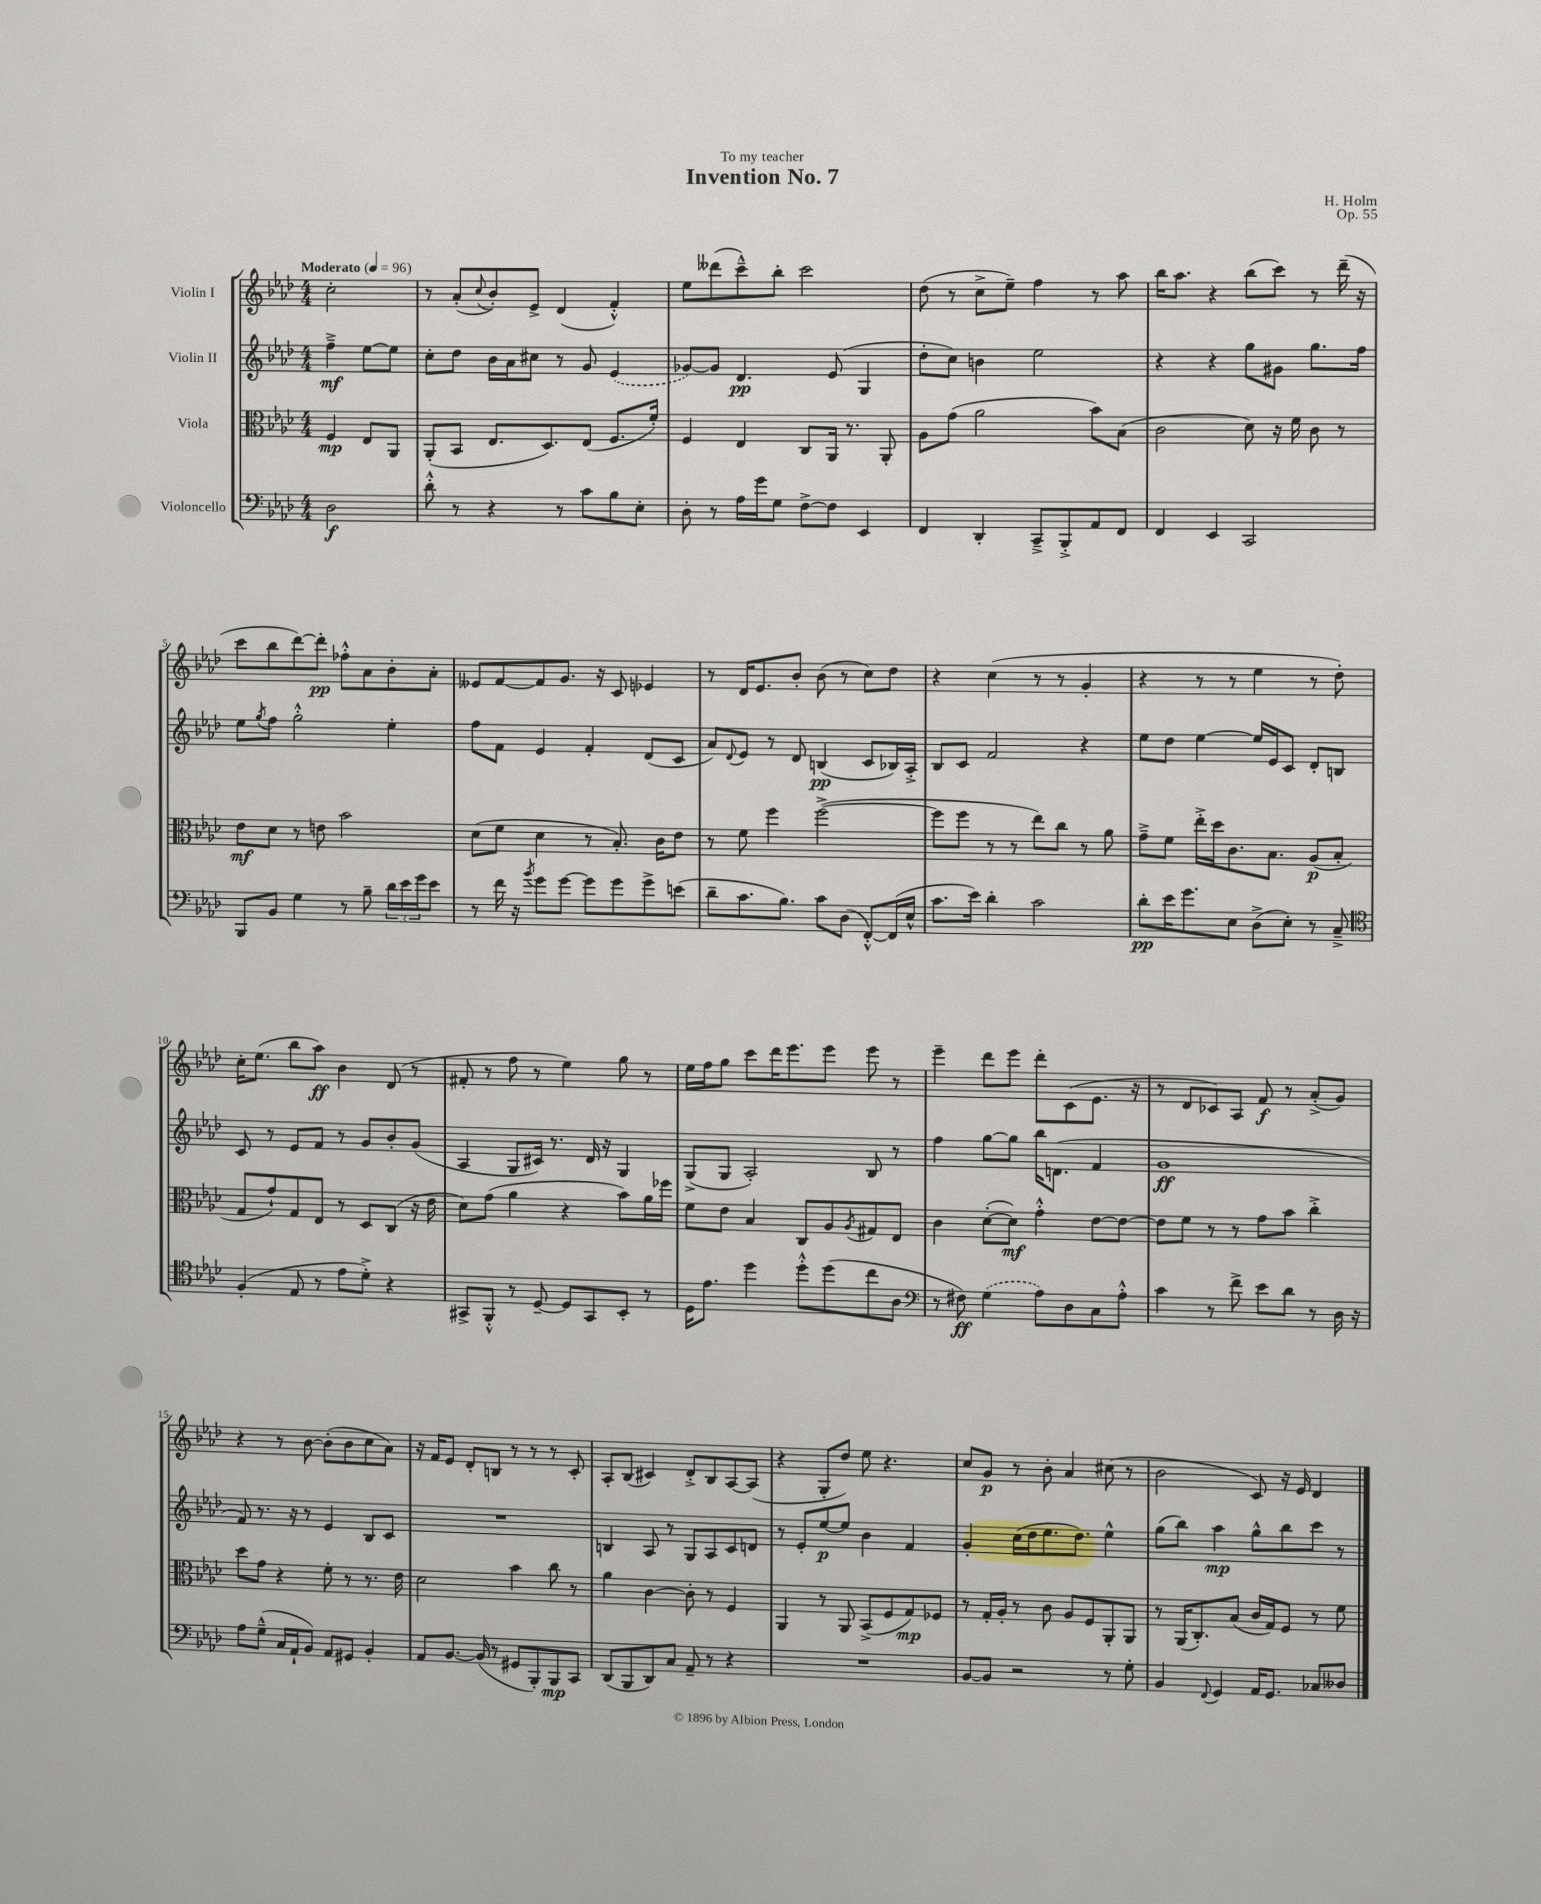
\header { title = "Invention No. 7" composer = "H. Holm" dedication = "To my teacher" opus = "Op. 55" }
<<
\new StaffGroup <<
\new Staff = "s0" \with { instrumentName = "Violin I" } {
    \clef treble \key aes \major \numericTimeSignature \time 4/4 \partial 2 \tempo "Moderato" 4 = 96
    c''2-. |
    r8 aes'8-.( \appoggiatura { c''8 } bes'8-.) ees'8-> des'4( f'4-.-^) |
    ees''8 deses'''8( c'''8---^) bes''8-. c'''2 |
    des''8( r8 c''8-> ees''8--) f''4 r8 aes''8 |
    bes''16 aes''8. r4 bes''8( c'''8) r8 des'''16--( r16 |
    c'''8 bes''8 des'''8~) des'''8-.\pp fes''8-.-^ aes'8 bes'8-. aes'8-. |
    eeses'8 f'8~ f'8 g'8. r16 c'8 ees'4 |
    r8 des'16 ees'8. bes'8-. bes'8( r8 c''8) des''8 |
    r4 c''4( r8 r8 g'4-. |
    r4 r8 r8 ees''4 r8 des''8-.) |
    c''16-. ees''8.( bes''8 aes''8\ff) bes'4 des'8( r8 |
    fis'8-. r8 f''8 r8 ees''4) g''8 r8 |
    ees''16 f''16 g''8 c'''8 des'''16 ees'''8. ees'''8 ees'''8 r8 |
    ees'''4-- des'''8 ees'''8 des'''8-. c'8( ees'8. r16 |
    r8 des'8 ces'8) aes8 f'8\f r8 aes'8-.->( g'8) |
    r4 r8 bes'8~ bes'8-.( bes'8 c''8 aes'8) |
    r16 f'16 ees'8 des'8-. b8 r8 r8 r8 c'8-. |
    aes8-. bes8( cis'4) des'8-.-> bes8 aes8~ aes8( |
    r4 g8-. des''8) ees''8 r4. |
    c''8 g'8\p r8 bes'8-. aes'4 cis''8( r8 |
    bes'2 c'8) r16 ees'16 des'4 \bar "|." |
}
\new Staff = "s1" \with { instrumentName = "Violin II" } {
    \clef treble \key aes \major \numericTimeSignature \time 4/4 \partial 2
    f''4--->\mf ees''8~ ees''8 |
    c''8-. des''8 bes'16 aes'16 cis''8 r8 g'8 \once \slurDashed ees'4( |
    ges'8~) ges'8 des'4.\pp ees'8( g4 |
    des''8-. c''8) b'4 ees''2 |
    r4 r4 g''8 gis'8 g''8. f''16 |
    ees''8 \acciaccatura { g''8 } f''8 g''2-.-^ ees''4-. |
    f''8 f'8 ees'4 f'4-. des'8( c'8 |
    aes'8) \appoggiatura { des'8 } ees'8 r8 des'8 b4\pp( c'8 bes16) aes16-.-> |
    bes8 c'8 f'2 r4 |
    ees''8 des''8 ees''4~ ees''16 ees'16 c'8 des'8-. b8 |
    c'8 r8 ees'8 f'8 r8 g'8 bes'8-. g'8( |
    aes4 g8 cis'16) r8. des'16 r16 g4 |
    g8->( g8 aes2-.) bes8 r8 |
    f''4 g''8~ g''8 bes''16 d'8.( f'4 |
    g'1\ff |
    f'8) r8. r16 r8 ees'4 bes8 c'8 |
    R1 |
    b4 aes8 r8 g8 aes8 c'8 d'8 |
    r8 ees'8-. ees''8~\p ees''8 bes'4 f'4 |
    g'4-. c''16( des''16 ees''8. des''8.) ees''4-^ |
    g''8( bes''8) aes''4\mp g''8-^ bes''8 c'''8 r8 \bar "|." |
}
\new Staff = "s2" \with { instrumentName = "Viola" } {
    \clef alto \key aes \major \numericTimeSignature \time 4/4 \partial 2
    f4\mp ees8 aes,8 |
    aes,8-.( bes,8 ees8. des8.) ees8( f8. f'16-.) |
    f4 ees4 c8 aes,16 r8. aes,8-. |
    aes8 g'8( aes'2 bes'8) bes8( |
    c'2 des'8) r16 f'16 c'8 r8 |
    ees'8\mf des'8 r8 e'8 bes'2 |
    des'8( f'8 des'4 r8 bes8.-.) c'16 ees'8 |
    r8 f'8 f''4 f''2~->( |
    f''8 f''8 r8 r8 ees''8) c''8 r8 aes'8 |
    g'8---> f'8 ees''16-.-> des''16 c'8. bes8. aes8\p( bes8-. |
    g8 g'8-!) g8 ees8 r8 des8 c8( r16 ees'16 |
    des'8) g'8( aes'4 r4 bes'8) aes'16 fes''16 |
    f'8 ees'8 bes4 c8 aes8 \acciaccatura { aes8 } gis8 ees8 |
    c'4 des'8~-.( des'8\mf) g'4-.-^ ees'8~ ees'8~ |
    ees'8 f'8 r8 r8 g'8 bes'8 c''4-.-> |
    des''8 g'8 r4 f'8-. r8 r8. ees'16 |
    des'2 bes'4 c''8 r8 |
    aes'4 c'4~ c'8-. r8 f4 |
    aes,4 r8 aes,8 bes,8->( f8 g8\mp) fes8 |
    r8 g16-. aes16-. r8 c'8 aes8 f8 aes,8-. aes,8 |
    r8 aes,16( c8.-.) bes8( c'16 g16) f8 r8 f'8 \bar "|." |
}
\new Staff = "s3" \with { instrumentName = "Violoncello" } {
    \clef bass \key aes \major \numericTimeSignature \time 4/4 \partial 2
    des2\f |
    des'8-.-^ r8 r4 r8 c'8 bes8 ees8-. |
    des8-. r8 aes16 g'16 g8 f8~-> f8 ees,4 |
    f,4 des,4-. c,8---> bes,,8-.-> aes,8 f,8 |
    f,4 ees,4 c,2 |
    bes,,8 bes,8 g4 r8 bes8-- \tuplet 3/2 { des'16 ees'16 g'16 } ees'8 |
    r8 f'16 r16 \acciaccatura { bes'8 } g'8 g'8~ g'8 g'8 g'8-> e'8( |
    des'8-- c'8. bes8.) c'8 des8( f,8~-.-^) f,16( ees16-^ |
    c'8. ees'16) des'4-. c'2 |
    des'8-.\pp ees'16 g'8. ees8 des8->( ees8-.) r8 c8---> |
    \clef tenor f4-.( ees8 r8 ees'8 des'8-.->) r4 |
    gis,8-> f,8-.-^ r8 des8~-- des8 gis,8 bes,8-. r8 |
    des16 ees'8. des''4 des''8-.-^ des''8( c''8 aes8 |
    \clef bass r8 fis8\ff) \once \slurDashed g4( aes8) des8 c8 aes8-.-^ |
    c'4 r8 f'8-> ees'8 des'8 r8 des16 r16 |
    aes8 g8---^( c16 aes,16-! bes,8) aes,8 gis,8 bes,4-. |
    aes,8 bes,8.~ bes,16( r8 gis,8 bes,,8-.) bes,,8\mp c,8 |
    des,8( bes,,8 des,8) c8 aes,8-- r8 r4 |
    R1 |
    bes,8~ bes,8 r2 r8 g8-. |
    bes,4 \appoggiatura { f,8 } g,4 aes,16 g,8. ces8 deses8 \bar "|." |
}
>>
>>
